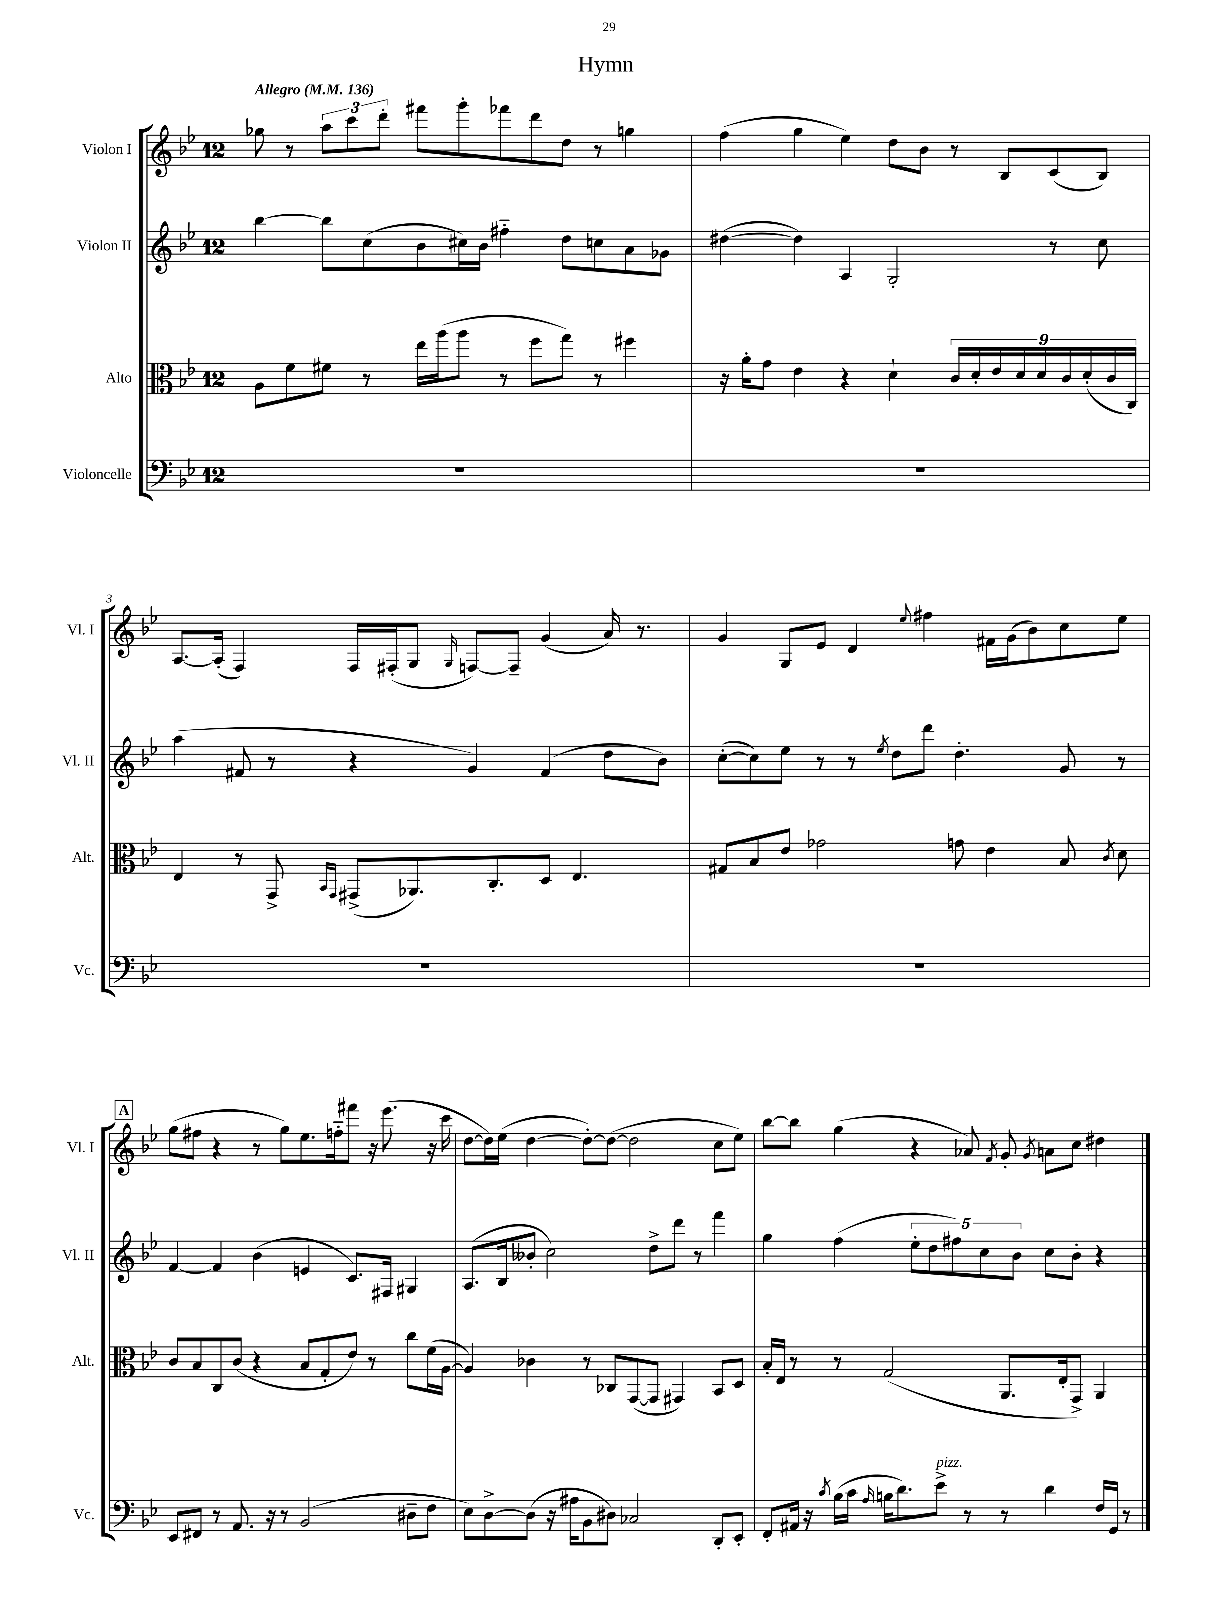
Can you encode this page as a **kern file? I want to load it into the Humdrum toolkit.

**kern	**kern	**kern	**kern
*part4	*part3	*part2	*part1
*staff4	*staff3	*staff2	*staff1
*I"Violoncelle	*I"Alto	*I"Violon II	*I"Violon I
*I'Vc.	*I'Alt.	*I'Vl. II	*I'Vl. I
*clefF4	*clefC3	*clefG2	*clefG2
*k[b-e-]	*k[b-e-]	*k[b-e-]	*k[b-e-]
*M12/8	*M12/8	*M12/8	*M12/8
*MM136	*MM136	*MM136	*MM136
=1	=1	=1	=1
!	!	!	!LO:TX:a:B:t=Allegro
1.r	8A\L	[4bb-\	8gg-X\
.	8f\	.	8r
.	8f#X\J	8bb-\L]	12aa\L
.	.	.	12ccc\
.	8r	(8cc\	.
.	.	.	12ddd'\J
.	16ee-\LL	8b-\	8fff#X\L
.	(16aa\J	.	.
.	8aa\J	16cc#X\L)	8ggg'\
.	.	16b-\JJ	.
.	8r	4ff#X\	8fff-X\
.	8ff\L	.	8ddd\
.	8gg\J)	8dd\L	8dd\J
.	8r	8ccn\	8r
.	4ff#X\	8a\	4ggn\
.	.	8g-X\J	.
=2	=2	=2	=2
1.r	16r	([4dd#X\	(4ff\
.	16a'\KL	.	.
.	8g\J	.	.
.	4e-\	4dd#\])	4gg\
.	4r	4A/	4ee-\)
.	4d`\	2G'/	8dd\L
.	.	.	8b-\J
.	18c/LL	.	8r
.	18d'/	.	.
.	18e-/	.	.
.	.	.	8B-/L
.	18d/	.	.
.	18d/	.	.
.	.	8r	(8c/
.	18c/	.	.
.	(18d'/	.	.
.	.	8cc\	8B-/J)
.	18c/	.	.
.	18C/JJ)	.	.
!!LO:LB:g=z
=3	=3	=3	=3
1.r	4E-/	(4aa\	[8.A/L
.	.	.	(16A'/Jk]
.	8r	8f#X/	4F/)
.	8GG^/	8r	.
.	16qqBB-/LL	.	.
.	16qqGG/JJ	.	.
.	(8GG#X^/L	4r	16F/LL
.	.	.	(16F#X'/J
.	8.AA-X/)	.	8G/J
.	.	.	16qqG/
.	.	4g/)	[8Fn/L)
.	8.C'/	.	.
.	.	.	8F~/J]
.	8D/J	(4f#/	(4g/
.	4.E-/	.	.
.	.	8dd\L	16a/)
.	.	.	8.r
.	.	8b-\J)	.
=4	=4	=4	=4
1.r	8G#X/L	([8cc'\L	4g/
.	8B-/	8cc\])	.
.	8e-/J	8ee-\J	8G/L
.	2g-X\	8r	8e-/J
.	.	8r	4d/
.	.	8qee-/	.
.	.	8dd\L	.
.	.	.	8qqee-/
.	.	8ddd\J	4ff#X\
.	8gn\	4.dd'\	.
.	4e-\	.	16f#X\LL
.	.	.	(16g\J
.	.	.	8b-\)
.	8B-/	8g/	8cc\
.	8qc/	.	.
.	8d\	8r	8ee-\J
!!LO:LB:g=z
!!LO:REH:place=s1:t=A
=5	=5	=5	=5
8EE-/L	8c/L	[4f/	(8gg\L
8FF#X/J	8B-/	.	8ff#X\J
8r	8C/	4f/]	4r
8.AA/	(8c/J	.	.
.	4r	(4b-\	8r
16r	.	.	.
8r	.	.	8gg\L)
(2BB-/	8B-/L	4en/	8.ee-\
.	8G'/	.	.
.	.	.	16ffn\k
.	8e-/J)	8.c/L)	8fff#X\J
.	8r	.	16r
.	.	16F#X/Jk	(8.eee-\
8D#X~\L	8cc\L	4G#X/	.
8F\J	(16f\L	.	16r
.	[16A\JJ	.	16ccc\
=6	=6	=6	=6
8E-\L)	4A/])	(8.A/L	[8dd\L
[8D^\	.	.	16dd\L])
.	.	16B-/k	(16ee-\JJ
(8D\J]	4c-X\	8b--X'/J	[4dd\
16r	.	2cc\)	.
16A#X\KL	.	.	.
8BB-\	8r	.	8dd'\L_)
8D#X\J)	8C-X/L	.	(8dd\J_
2C-X/	([8GG/	.	2dd\]
.	8GG/J]	8dd^\L	.
.	4GG#X/)	8ddd\J	.
.	.	8r	.
8DD'/L	8BB-/L	4fff\	8cc\L
8EE-'/J	8D/J	.	8ee-\J)
=7	=7	=7	=7
8FF'/L	16B-'/LL	4gg\	[8bb-\L
.	16E-/JJ	.	.
16AA#X/Jk	8r	.	8bb-\J]
16r	.	.	.
8qc/	.	.	.
(16B-\LL	8r	(4ff\	(4gg\
16c\JJ	.	.	.
16qqA/	.	.	.
16Bn\KL	(2G/	.	.
8.d\)	.	.	.
.	.	10ee-'\L	4r
.	.	10dd\	.
!LO:TX:a:i:t=pizz.	!	!	!
8e-^\J	.	.	.
.	.	10ff#X\)	.
8r	.	.	8a-X/)
.	.	10cc\	.
.	.	.	8qf/
8r	8.AA/L	.	8g'/
.	.	10b-\J	.
.	.	.	8qg/
4d\	.	8cc\L	8an\L
.	16E-'/k	.	.
.	8GG^/J)	8b-'\J	8cc\J
16F/LL	4AA/	4r	4dd#X\
16GG/JJ	.	.	.
8r	.	.	.
==	==	==	==
*-	*-	*-	*-
